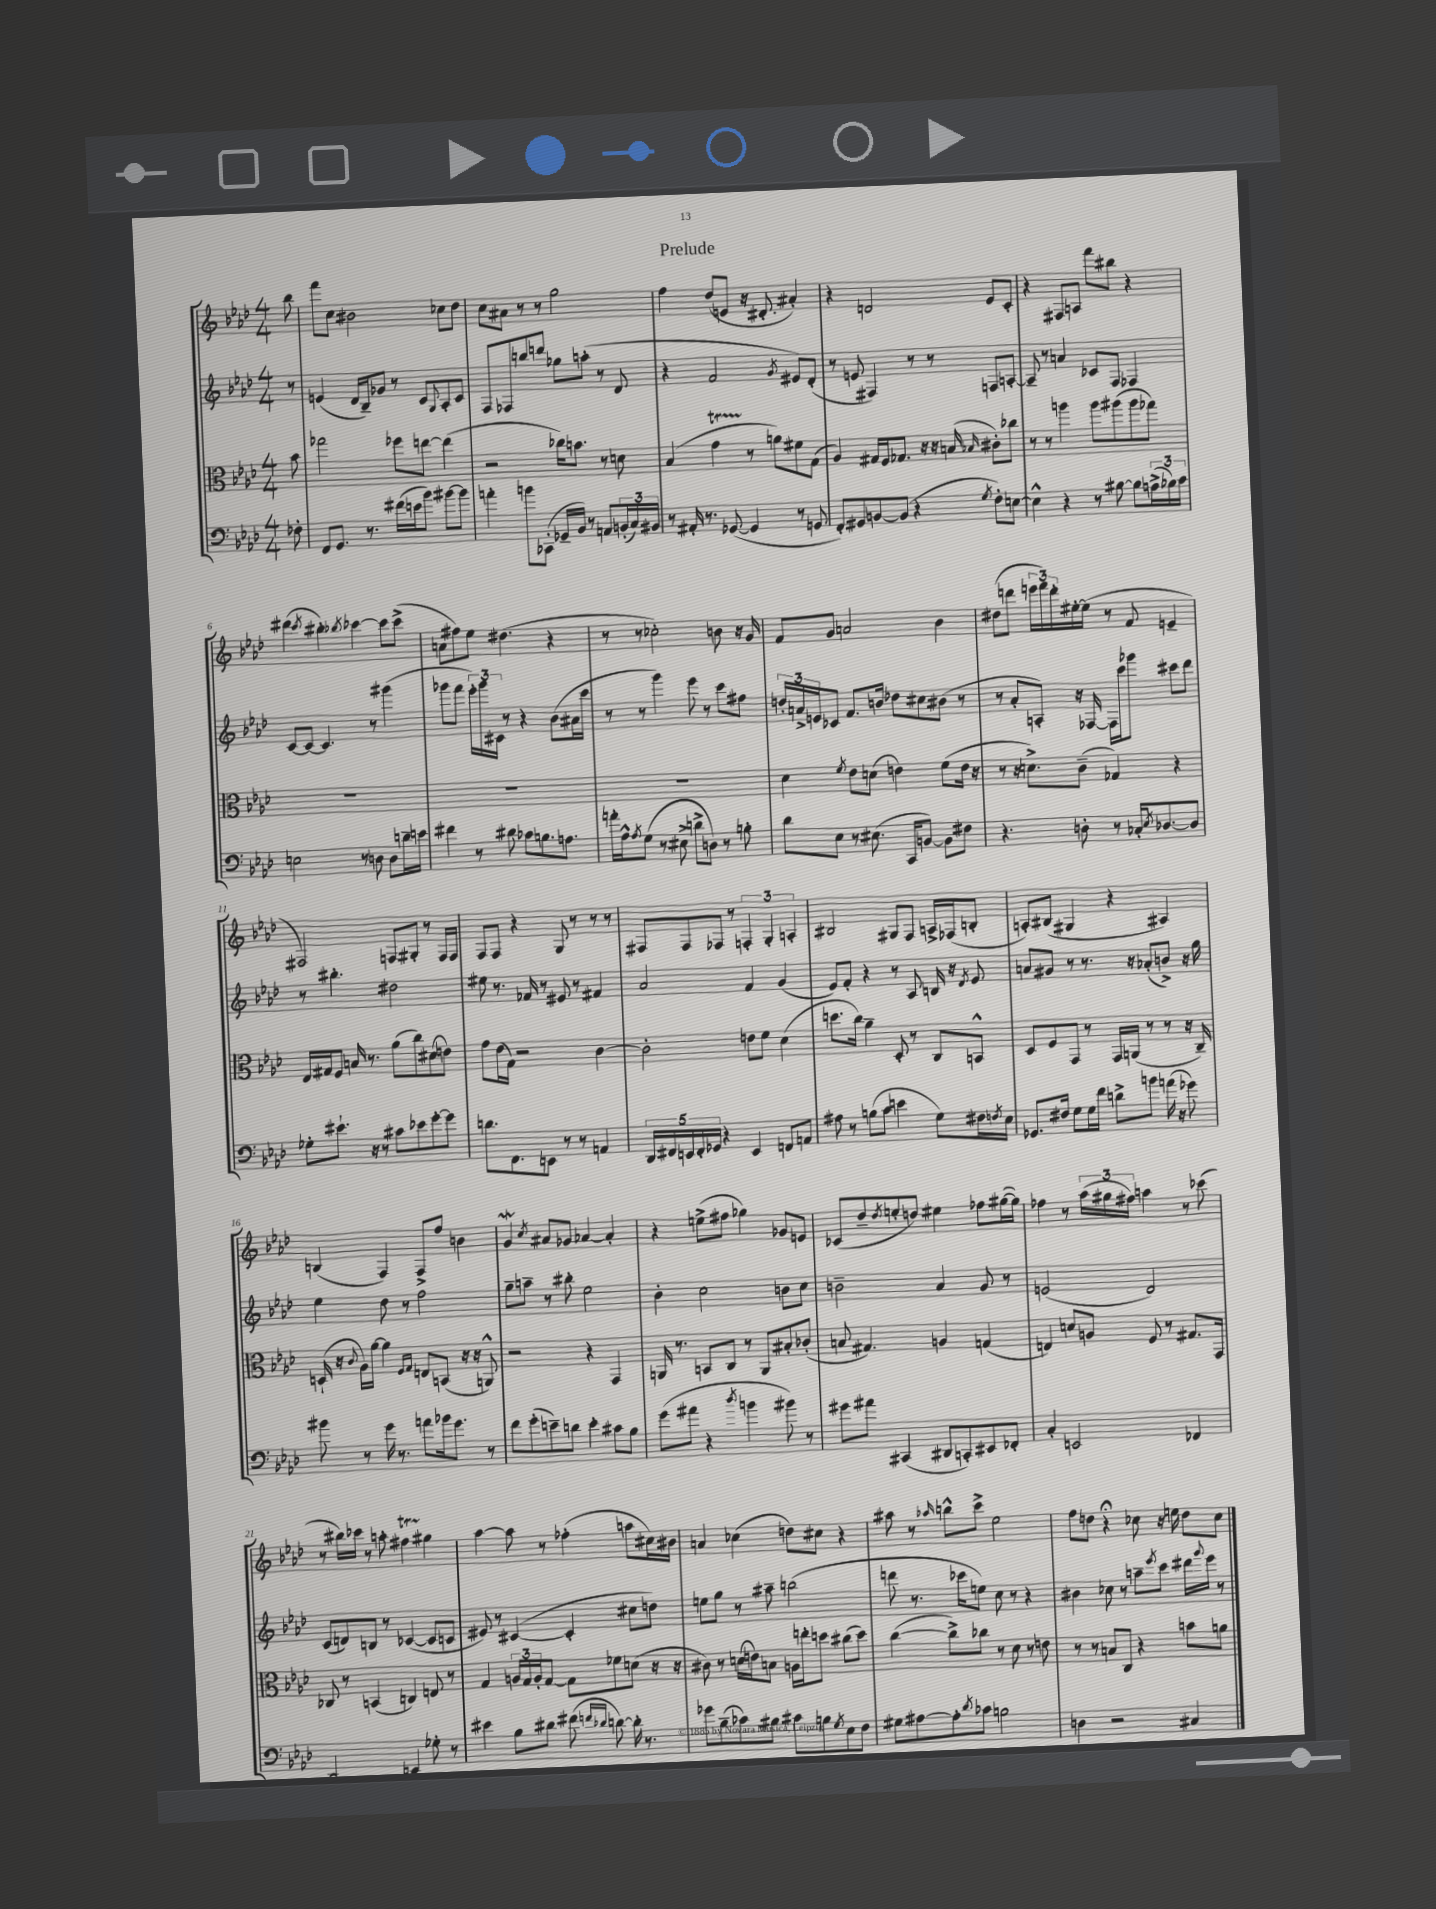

**kern	**kern	**kern	**kern
*staff4	*staff3	*staff2	*staff1
*clefF4	*clefC3	*clefG2	*clefG2
*k[b-e-a-d-]	*k[b-e-a-d-]	*k[b-e-a-d-]	*k[b-e-a-d-]
*M4/4	*M4/4	*M4/4	*M4/4
8F-'	8b-	8r	8bb-
=	=	=	=
8FF	2gg-	(4e	8fff
8.GG	.	.	8cc
.	.	16d-	2b#
8.r	.	16B-~)	.
.	.	8g-	.
(16f#	8ff-	8r	.
16e	.	.	.
8b-)	[8ee	8c	.
.	.	8qqG	.
[8b#	(4ee]	8A-'	8cc-
8b#]	.	8c	8dd-
=	=	=	=
4a'	2r	8F	8cc
.	.	8F-	8a#
8b	.	8bb	8r
(8CC-'	.	8ddd	8r
16GG-~	16cc-)	8gg-	2gg
16BB-)	8.b	.	.
8r	.	(8aa'	.
8AA	8r	8r	.
(24BB'	8d	8d-	.
24C)	.	.	.
24BB#	.	.	.
=	=	=	=
8r	(4B-	4r	4ff
16AA#'	.	.	.
8.r	.	.	.
.	4g	2f	(8dd-
([8GG-	.	.	8e
4GG-]	8r	.	16r
.	.	.	8.d#'
.	8a)	.	.
.	.	8qg	.
8r	8f#	8e#)	4a#')
8GG	(8G	(8d-'	.
=	=	=	=
8FF')	4A-)	8r	4r
8GG#	.	8e	.
[8BB	16G#	4F#)	2d
.	16F	.	.
(8BB]	8.G-	.	.
4r	.	8r	.
.	16r	.	.
.	16r	8r	.
.	(16B	.	.
8qG	16qqB-	.	.
8F')	8c#')	8F	8e-
[8E	8cc-	[8A'	8c'
=	=	=	=
4E^^]	8r	8A~]	4r
.	8r	8r	.
4r	4aa	4a	8F#
.	.	.	8A
8r	8aa	8c-	8fff
[8B#	(8aa#	8F	8bb#
8B#]	8aa#	4F-	4r
(24A^	8gg-)	.	.
24B-)	.	.	.
24c	.	.	.
=	=	=	=
2E	1r	[8c	(4ddd#
.	.	8c_	.
.	.	.	8qccc
.	.	4.c]	4bb#')
.	.	.	8qbb-
8r	.	.	[4ccc-
8D	.	8r	.
8D	.	(4ggg#	8ccc-]
16d~	.	.	(8ccc-^
16e	.	.	.
=	=	=	=
4f#	1r	8ggg-	8a
.	.	8fff	8ff#)
8r	.	24eee-')	8ee-
.	.	24ggg-	.
.	.	24c#	.
8d#	.	8r	(4.dd#
8c-	.	4r	.
8.B	.	.	.
.	.	(8b-	4r
8.A	.	.	.
.	.	16a#	.
.	.	16ccc	.
=	=	=	=
16a'	1r	8r	8r
16A-^^	.	.	.
8qA-	.	.	.
(8G	.	8r	8r
8r	.	4ggg)	2cc-')
8E#^	.	.	.
8d^	.	8eee-	.
8D)	.	8r	.
8r	.	8ccc	8b
8B'	.	8ff#	16r
.	.	.	16g
=	=	=	=
8d-	4d-	24dd'	8f
.	.	24a^	.
.	.	24e	.
8E-	.	8c-	8g
.	8qf	.	.
8r	8e-	8.f	2a
(8.E#	(8d	.	.
.	.	16b	.
.	4e)	8dd-	.
16CC	.	.	.
[8BB)	.	8cc#	.
8BB]	(8f	(8b#	4b-
8F#	16e	8r	.
.	16r	.	.
=	=	=	=
4.r	8r	8r	(8dd#
.	16r	8a-'	8ddd
.	8.d^)	.	.
.	.	8A')	24eee
.	.	.	24fff)
.	.	.	24ddd'
8D'	(8c~	16r	[16ee#'
.	.	[16F-	(16ee#]
8r	4G-)	16F-]	8r
.	.	16ccc	.
16C-'	.	8ggg-	8f
8qE-	.	.	.
[8.D-	.	.	.
.	4r	8ccc#	4e~
8D-]	.	8ddd-	.
=	=	=	=
8G-'	16E-	8r	2F#)
.	16G#	.	.
8.e#`	8F	4.bb#'	.
.	16B	.	.
16r	8.r	.	.
8r	.	.	.
8c#	(8a-	2dd#	8F
8e-	8cc)	.	8G#'
[8g'	(8d#	.	8r
8g]	8e)	.	16F
.	.	.	16F
=	=	=	=
8.d	8g	8ee#	8F
.	(16e-	8.r	8F
8.FF	16G)	.	.
.	2r	.	4r
.	.	16f-	.
8EE	.	8r	.
8r	.	8e#	8G
8r	.	8r	8r
4AA	[4c	4f#	8r
.	.	.	8r
=	=	=	=
20DD-	2c']	2a-	8F#
20FF#	.	.	.
20EE	.	.	.
.	.	.	8F#
20FF#'	.	.	.
20GG-	.	.	.
4r	.	.	8F-
.	.	.	8r
4EE	8e	4f	6F'
.	8f	.	.
.	.	.	6G'
8FF	(4d-	(4g	.
.	.	.	6A'
8AA	.	.	.
=	=	=	=
8A#	8.dd	8e-)	2B#
8r	.	8f'	.
.	16cc)	.	.
(8B	4a-~	4r	.
8c	.	.	.
4e	8D-'	8r	8G#
.	8r	8A-	8F
8G)	8C	16B	16A^
.	.	16r	(16F-
.	.	8qd-	.
16F#	8BB^^	8e-	8B'
8qF	.	.	.
16E-	.	.	.
=	=	=	=
8.GG-	8D-	8a	8A')
.	8F	8g#	(8B#
16F#	.	.	.
8G	8GG	8r	4G#
16G	8r	8.r	.
16f	.	.	.
8d^	16GG	.	4r
.	(16AA	16r	.
8b	8r	(8a-'	.
(16a	8r	8b^)	4A#)
16r	.	.	.
8g-)	16r	16r	.
.	16C~)	16gg	.
=	=	=	=
8b#	(16D`	4ee-	(4B
.	16r	.	.
.	8qqc	.	.
8r	16A-)	.	.
.	[16a-	.	.
16g	4a-]	8dd-	4F)
8.r	.	.	.
.	.	8r	.
.	16qqF	.	.
.	16qqG	.	.
8a	8E	2ff	8F^
16b-	(8BB	.	8ff
8.g	.	.	.
.	16r	.	4b
.	16r	.	.
8r	8AA^^)	.	.
=	=	=	=
8f	2r	8gg~	4g
(8g'	.	8aa~	.
.	.	.	8qcc
8e~)	.	8r	8a#
8d	.	8bb#'	8g-
4e'	4r	2ee-	[4a-
8c#	4GG	.	4a-']
8B-	.	.	.
=	=	=	=
(8g	16AA	4b-'	4r
.	8.r	.	.
8a#	.	.	.
4r	8BB	2cc	(8ee^
.	8C	.	8ff#
8qdd-	.	.	.
4b	8r	.	4gg-)
.	8AA	.	.
8b#)	8B#'	8b	8g-
8r	(8c-'	8cc	8e
=	=	=	=
8g#	8B	2b~	(8c-
8a#	4.G#)	.	8dd-~
.	.	.	8qdd-
(4CC#	.	.	8ee'
.	.	.	8dd)
8DD#	4A	4a-	4ee#
8CC')	.	.	.
8EE#	(4G	8g	8ff-
8FF-'	.	8r	([16gg#
.	.	.	16gg#])
=	=	=	=
4C'	4E)	(2e	4ff-
2EE	8d	.	8r
.	8A	.	(24aa-
.	.	.	24gg#
.	.	.	24ff#)
.	8F	2d-)	4aa
.	8r	.	.
4FF-	8.G#	.	8r
.	.	.	(8ccc-
.	16GG	.	.
=	=	=	=
2DD-~	8C-	(8c	8r
.	8r	8d)	16bb#)
.	.	.	16ccc-
.	(4BB	8B	8r
.	.	8r	8aa'
4EE	4C)	([4c-	4ff#
8G-'	8E	8c-]	4gg#
8r	8r	8c	.
=	=	=	=
4e#	4G	8e#)	[4aa-
.	.	8r	.
8B-	24A	([4c#	8aa-]
.	24G	.	.
.	24A'	.	.
8d#	[8G	.	8r
(8f#	8G]	4c#']	(4ff-'
16qqf	.	.	.
16qqd-	.	.	.
[8d)	8f-	.	.
16d']	(8d	8cc#	8aa
8.r	.	.	.
.	16r	8dd)	16cc#)
.	16r	.	16b#
=	=	=	=
8g-	8c#)	8ee	4a
(8B-~	8r	8gg	.
8c-)	(16d	8r	(4cc-
.	16e)	.	.
8B#	8B	8aa#~	.
8c#	16A	(2bb	8dd)
.	16ee'	.	.
8B	8dd	.	8cc#
8qG	.	.	.
8E-	(8cc#	.	4r
8F	8dd)	.	.
=	=	=	=
8G#	([4cc	8ddd	8aa#
[8A#	.	8.r	8r
.	.	.	16qqaa-
8A#']	8cc^])	.	8bb^^
.	.	16ccc-	.
8qd-	.	.	.
8c-	8cc-	8ee)	8ccc^
2B	8r	8cc	2ee-
.	8d-	8r	.
.	8r	4r	.
.	8e	.	.
=	=	=	=
4D	8r	4b#	8ff
.	8r	.	8dd
2r	8B	8cc-	4r;
.	8C	8r	.
.	4r	8aa~	8cc-
.	.	8qeee-	.
.	.	8ccc	16r
.	.	.	16ee
4C#	8b	16ddd#	8dd
.	.	8qqggg	.
.	.	16eee-	.
.	8a	8r	8cc-
==	==	==	==
*-	*-	*-	*-
